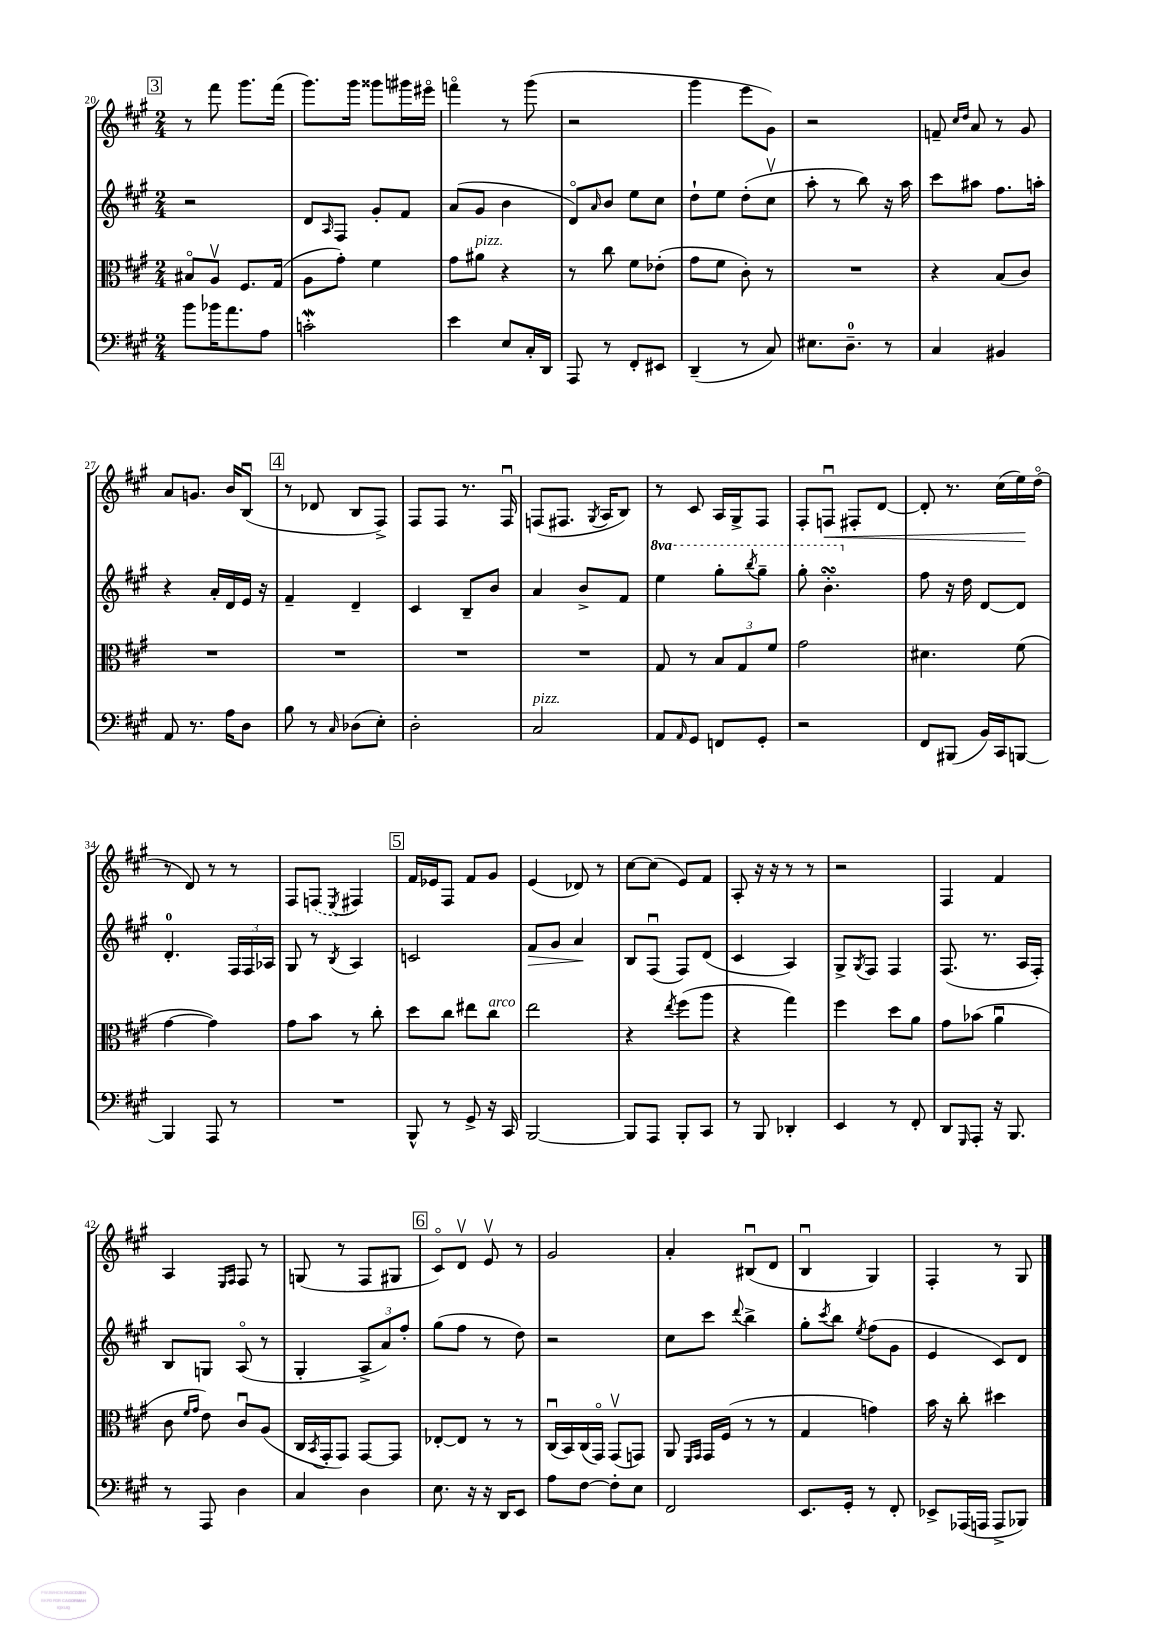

**kern	**kern	**kern	**kern
*staff4	*staff3	*staff2	*staff1
*clefF4	*clefC3	*clefG2	*clefG2
*k[f#c#g#]	*k[f#c#g#]	*k[f#c#g#]	*k[f#c#g#]
*M2/4	*M2/4	*M2/4	*M2/4
8b	8B#o	2r	8r
16b-	8Av	.	8fff#
8.a	.	.	.
.	8.F#	.	8.ggg#
8A	.	.	.
.	(16G#	.	(16fff#
=	=	=	=
2c'	8A	8d	8.ggg#)
.	.	16qqA	.
.	8g#')	8F#	.
.	.	.	16ggg#
.	4f#	8g#'	8ggg##
.	.	8f#	16ggg#
.	.	.	16eee#o
=	=	=	=
4e	8g#	(8a	4fffo
.	8a#	8g#	.
8E	4r	4b	8r
16C#'	.	.	(8ggg#
16DD	.	.	.
=	=	=	=
8AAA	8r	8do)	2r
.	.	16qqa	.
8r	8cc#	8b	.
8FF#'	8f#	8ee	.
8EE#	(8e-'	8cc#	.
=	=	=	=
(4DD~	8g#	8dd`	4ggg#
.	8f#	8ee	.
8r	8c#')	(8dd'	8eee
8C#)	8r	8cc#v	8g#)
=	=	=	=
8.E#	2r	8aa'	2r
.	.	8r	.
8.D~	.	.	.
.	.	8bb)	.
8r	.	16r	.
.	.	16aa	.
=	=	=	=
4C#	4r	8ccc#	8f~
.	.	.	16qqcc#
.	.	.	16qqdd
.	.	8aa#	8a
4BB#	(8B	8.ff#	8r
.	8c#)	.	8g#
.	.	16aa'	.
=	=	=	=
8AA	2r	4r	8a
8.r	.	.	8.g
.	.	16a'	.
16A	.	16d	16b
8D	.	16e	(8Bu
.	.	16r	.
=	=	=	=
8B	2r	4f#~	8r
8r	.	.	8d-
16qqC#	.	.	.
(8D-	.	4d~	8B
8E')	.	.	8F#^)
=	=	=	=
2D'	2r	4c#	8F#
.	.	.	8F#
.	.	8B~	8.r
.	.	8b	.
.	.	.	16F#u
=	=	=	=
2C#	2r	4a	(8F
.	.	.	8.F#
.	.	8b^	.
.	.	.	8qG#
.	.	.	16A
.	.	8f#	8B)
=	=	=	=
8AA	8G#	4eee	8r
16qqAA	.	.	.
8GG#	8r	.	8c#
8FF	12B	8ggg#'	16A
.	.	.	16G#^
.	12G#	.	.
.	.	8qbbb	.
8GG#'	.	8ggg#~	8F#
.	12f#	.	.
=	=	=	=
2r	2g#	8ggg#'	8F#'
.	.	4.bb'	8Fu
.	.	.	8F#'
.	.	.	[8d
=	=	=	=
8FF#	4.d#	8ff#	8d']
(8BBB#	.	16r	8.r
.	.	16dd	.
16BB)	.	[8d	.
16CC#	.	.	(16cc#
[8BBB	(8f#	8d]	16ee)
.	.	.	(16ddo
=	=	=	=
4BBB]	[4g#	4.d'	8r
.	.	.	8d)
8AAA	4g#])	.	8r
8r	.	24F#	8r
.	.	24F#	.
.	.	24A-	.
=	=	=	=
2r	8g#	8G#	8F#
.	8b	8r	(8F
.	.	8qB	8qE
.	8r	4A	4F#)
.	8cc#'	.	.
=	=	=	=
8BBB^^	8dd	2c	16f#
.	.	.	16e-
8r	8cc#	.	8F#
8GG#^	8ee#	.	8f#
16r	8cc#	.	8g#
16CC#	.	.	.
=	=	=	=
[2BBB	2ee	8f#	(4e
.	.	8g#	.
.	.	4a	8d-)
.	.	.	8r
=	=	=	=
8BBB]	4r	8B	[8cc#
8AAA	.	(8F#u	(8cc#]
.	8qee	.	.
8BBB'	(8ff#	8F#)	8e)
8CC#	8aa	(8d	8f#
=	=	=	=
8r	4r	4c#	8A'
8BBB	.	.	16r
.	.	.	16r
4DD-'	4gg#)	4A)	8r
.	.	.	8r
=	=	=	=
4EE	4ff#	8G#^	2r
.	.	8qG#	.
.	.	8F#	.
8r	8dd	4F#	.
8FF#'	8a	.	.
=	=	=	=
8DD	8g#	(8.F#	4F#
16qqGGG#	.	.	.
8AAA'	(8b-	.	.
.	.	8.r	.
16r	4au	.	4f#
8.BBB	.	.	.
.	.	16A	.
.	.	16F#')	.
=	=	=	=
8r	8c#	8B	4A
.	16qqf#	.	.
.	16qqg#	.	.
8AAA	8e)	8G	.
.	.	.	16qqE
.	.	.	16qqF#
4D	8c#u	(8Ao	8F#
.	(8A	8r	8r
=	=	=	=
4C#	16C#	4G#'	(8G
.	8qBB	.	.
.	16GG#'	.	.
.	8GG#)	.	8r
4D	[8GG#	12A^	8F#
.	.	12a)	.
.	8GG#]	.	8G#
.	.	12ff#'	.
=	=	=	=
8.E	[8E-'	(8gg#	8c#o)
.	8E-]	8ff#	8dv
16r	.	.	.
16r	8r	8r	8ev
16DD	.	.	.
8EE	8r	8dd)	8r
=	=	=	=
8A	(16C#u	2r	2g#
.	16BB)	.	.
[8F#	(16C#	.	.
.	16GG#o)	.	.
8F#']	(8GG#v	.	.
8E	8GG)	.	.
=	=	=	=
2FF#	8AA	8cc#	4a'
.	16qqFF#	.	.
.	16qqGG#	.	.
.	16GG#	8ccc#	.
.	(16F#	.	.
.	.	8qqddd	.
.	8r	4bb^	(8B#u
.	8r	.	8d
=	=	=	=
8.EE	4G#	8gg#'	4Bu
.	.	8qccc#	.
.	.	8bb	.
16GG#'	.	.	.
.	.	8qee	.
8r	4g)	(8ff#	4G#)
8FF#'	.	8g#	.
=	=	=	=
8EE-^	16b	4e	4F#'
.	16r	.	.
(16AAA-	8cc#'	.	.
16AAA	.	.	.
8AAA^	4dd#	8c#)	8r
8BBB-)	.	8d	8G#
==	==	==	==
*-	*-	*-	*-
